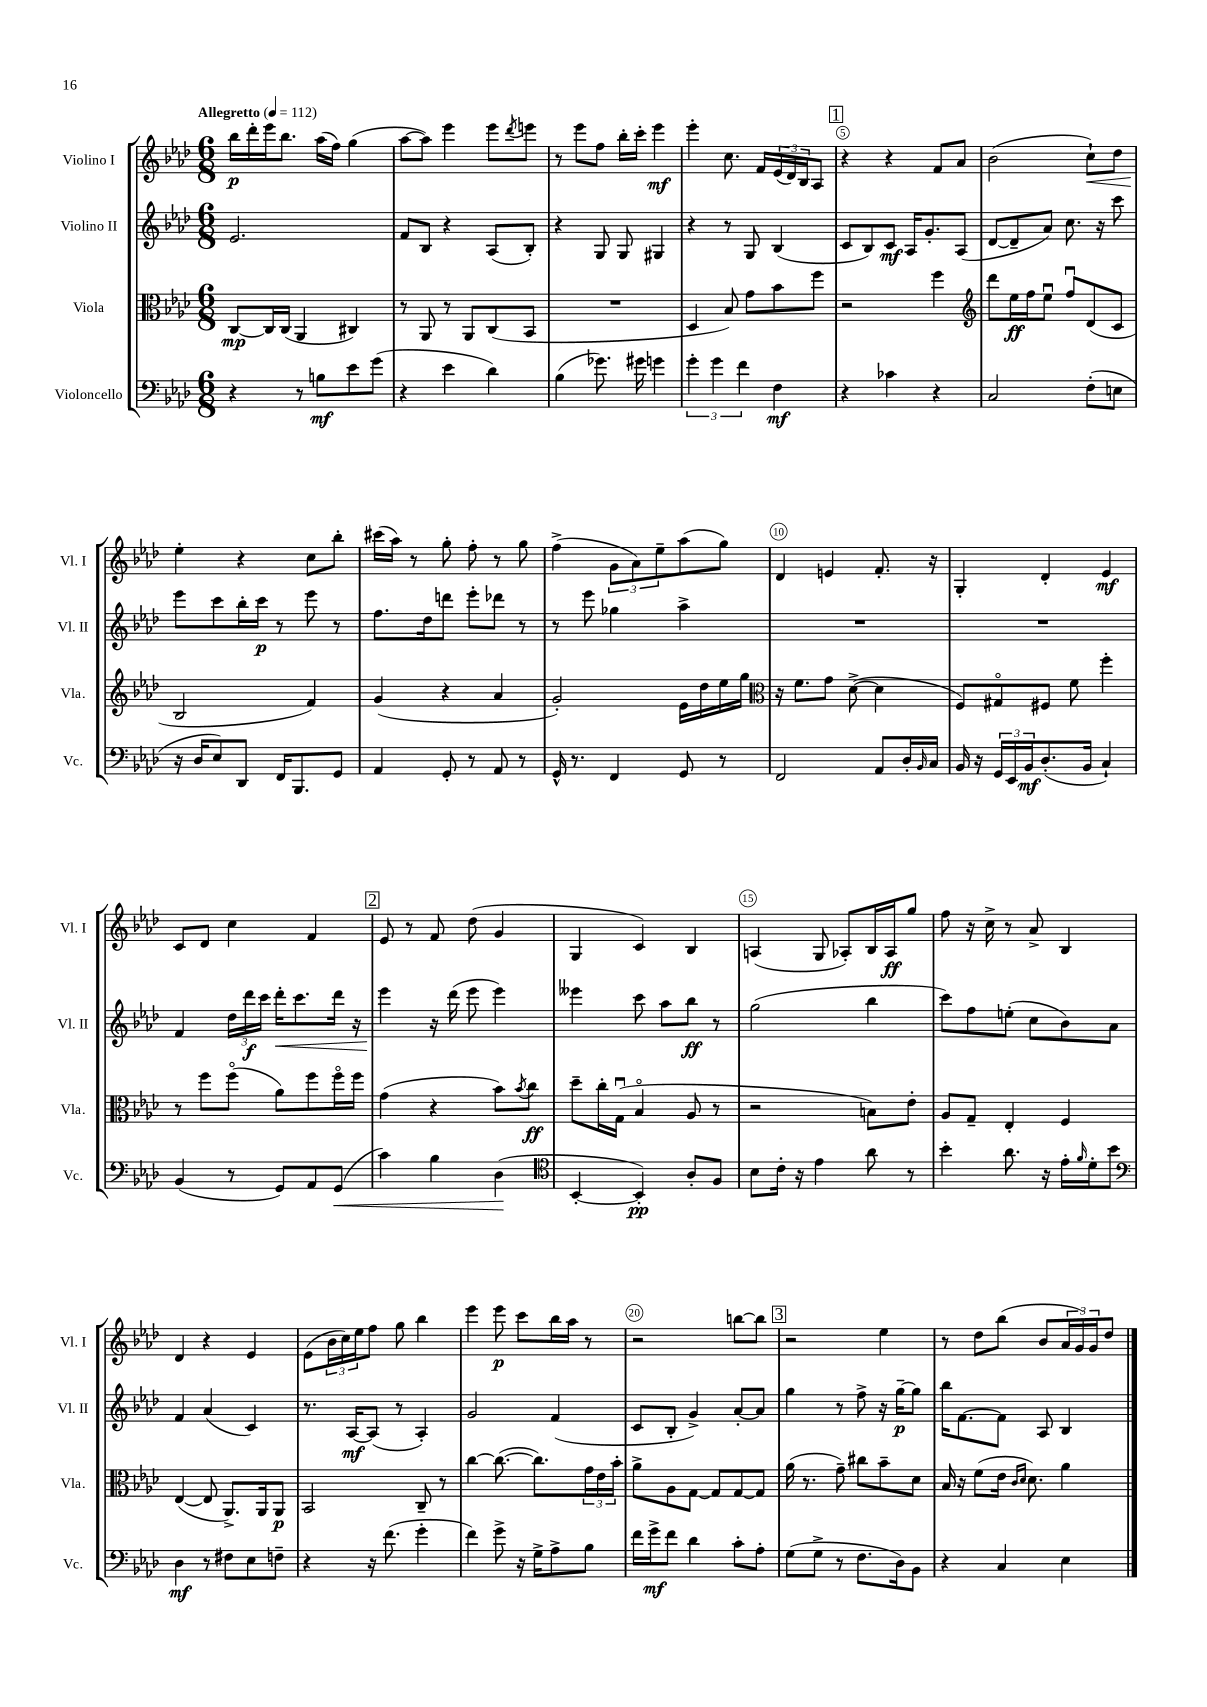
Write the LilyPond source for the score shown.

<<
\new StaffGroup <<
\new Staff = "s0" \with { instrumentName = "Violino I" shortInstrumentName = "Vl. I" } {
    \clef treble \key aes \major \numericTimeSignature \time 6/8 \tempo "Allegretto" 4 = 112
    bes''16\p des'''16-. ees'''16 bes''8. aes''16( f''16) g''4( |
    aes''8~ aes''8) ees'''4 ees'''8 \acciaccatura { des'''8 } e'''8 |
    r8 ees'''8 f''8 bes''16-. c'''16-. ees'''4\mf |
    ees'''4-. c''8. f'16 \tuplet 3/2 { ees'16( des'16) bes16 } aes8 |
    \mark \markup { \box "1" } r4 r4 f'8 aes'8 |
    bes'2( c''8-!\<) des''8 |
    ees''4-.\! r4 c''8 bes''8-. |
    cis'''16( aes''16) r8 g''8-. f''8-. r8 g''8 |
    f''4->( \tuplet 3/2 { g'8 aes'8) ees''8-- } aes''8( g''8) |
    des'4 e'4 f'8.-. r16 |
    g4-. des'4-. ees'4\mf |
    c'8 des'8 c''4 f'4 |
    \mark \markup { \box "2" } ees'8 r8 f'8 des''8( g'4 |
    g4 c'4) bes4 |
    a4( g8 aes8-.) bes16 aes16\ff g''8 |
    f''8 r16 c''16-> r8 aes'8-> bes4 |
    des'4 r4 ees'4 |
    ees'8( \tuplet 3/2 { bes'16 c''16) ees''16 } f''8 g''8 bes''4 |
    ees'''4 ees'''8\p c'''8 bes''16 aes''16 r8 |
    r2 b''8~ b''8 |
    \mark \markup { \box "3" } r2 ees''4 |
    r8 des''8 bes''8( bes'8 \tuplet 3/2 { aes'16 g'16) g'16 } des''8 \bar "|." |
}
\new Staff = "s1" \with { instrumentName = "Violino II" shortInstrumentName = "Vl. II" } {
    \clef treble \key aes \major \numericTimeSignature \time 6/8
    ees'2. |
    f'8 bes8 r4 aes8( bes8-.) |
    r4 g8 g8 gis4 |
    r4 r8 g8 bes4( |
    \mark \markup { \box "1" } c'8 bes8) c'8\mf aes16 g'8.-. aes8( |
    des'8~ des'8-- aes'8) c''8. r16 c'''8 |
    ees'''8 c'''8 bes''16-. c'''16\p r8 ees'''8 r8 |
    f''8. des''16 d'''8 ees'''8-. des'''8 r8 |
    r8 ees'''8 ges''4 aes''4-> |
    R2. |
    R2. |
    f'4 \tuplet 3/2 { des''16 des'''16\f c'''16 } des'''16-.\< c'''8. des'''16 r16 |
    \mark \markup { \box "2" } ees'''4\! r16 des'''16( ees'''8 ees'''4) |
    eeses'''4 c'''8 aes''8 bes''8\ff r8 |
    g''2( bes''4 |
    c'''8) f''8 e''8-.( c''8 bes'8) aes'8 |
    f'4 aes'4( c'4) |
    r8. aes16~\mf aes8( r8 aes4-.) |
    g'2 f'4( |
    c'8 bes8-. g'4->) aes'8~-. aes'8 |
    \mark \markup { \box "3" } g''4 r8 f''8-> r16 g''16~--\p g''8 |
    bes''16 f'8.~ f'8 aes8 bes4 \bar "|." |
}
\new Staff = "s2" \with { instrumentName = "Viola" shortInstrumentName = "Vla." } {
    \clef alto \key aes \major \numericTimeSignature \time 6/8
    c8~\mp c16 c16( aes,4 cis4) |
    r8 aes,8 r8 aes,8 c8( bes,8 |
    R2. |
    des4 bes8) g'8 bes'8 f''8 |
    \mark \markup { \box "1" } r2 f''4 |
    \clef treble des'''8 ees''16\ff f''16 ees''8\downbow f''8\downbow des'8( c'8 |
    bes2 f'4) |
    g'4( r4 aes'4 |
    g'2-.) ees'16 des''16 ees''16 g''16 |
    \clef alto r16 f'8. g'8 des'8~->( des'4 |
    f8) gis8\flageolet fis8 f'8 f''4-. |
    r8 f''8 f''8\flageolet( aes'8) f''8 f''16\flageolet f''16 |
    \mark \markup { \box "2" } g'4( r4 bes'8) \acciaccatura { bes'8 } c''8\ff |
    des''8-- c''16-. g16\downbow( bes4\flageolet aes8 r8 |
    r2 b8) ees'8-. |
    aes8 g8-- ees4-. f4 |
    ees4~( ees8 aes,8.->) aes,16 aes,8\p |
    bes,2 c8-- r8 |
    c''4~ c''8.~( c''8.) \tuplet 3/2 { g'16 ees'16 bes'16-. } |
    aes'8-> aes8 g8~ g8 g8~ g8 |
    \mark \markup { \box "3" } aes'16( r8. g'8--) cis''8 bes'8-- des'8 |
    bes16 r16 f'8( ees'16 \grace { c'16 des'16 } des'8.) aes'4 \bar "|." |
}
\new Staff = "s3" \with { instrumentName = "Violoncello" shortInstrumentName = "Vc." } {
    \clef bass \key aes \major \numericTimeSignature \time 6/8
    r4 r8 b8\mf ees'8 g'8( |
    r4 ees'4 des'4) |
    bes4( ges'8.) gis'16 g'4 |
    \tuplet 3/2 { g'4-. g'4 f'4 } f4\mf |
    \mark \markup { \box "1" } r4 ces'4 r4 |
    c2 f8-.( e8 |
    r16 des16 ees8) des,8 f,16 bes,,8. g,8 |
    aes,4 g,8-. r8 aes,8 r8 |
    g,16-^ r8. f,4 g,8 r8 |
    f,2 aes,8 des16-. \grace { bes,16 } c16 |
    bes,16 r16 \tuplet 3/2 { g,16 ees,16 bes,16\mf } des8.-.( bes,16 c4-!) |
    bes,4( r8 g,8) aes,8 g,8\<( |
    \mark \markup { \box "2" } c'4) bes4 des4\!( |
    \clef tenor bes,4~-. bes,4-.\pp) aes8-. f8 |
    bes8 c'16-. r16 ees'4 aes'8 r8 |
    bes'4-. aes'8. r16 ees'16-. \grace { f'16 } des'16-. bes'8 |
    \clef bass des4\mf r8 fis8 ees8 f8-- |
    r4 r16 f'8.( g'4-. |
    f'4) g'8-> r16 g16-> aes8-> bes8 |
    f'16 g'16->\mf f'8 des'4 c'8-. aes8-. |
    \mark \markup { \box "3" } g8( g8-> r8 f8. des16) bes,8 |
    r4 c4 ees4 \bar "|." |
}
>>
>>
\layout { \context { \Score \override BarNumber.break-visibility = ##(#f #t #t) barNumberVisibility = #(every-nth-bar-number-visible 5) \override BarNumber.stencil = #(make-stencil-circler 0.1 0.3 ly:text-interface::print) } }
